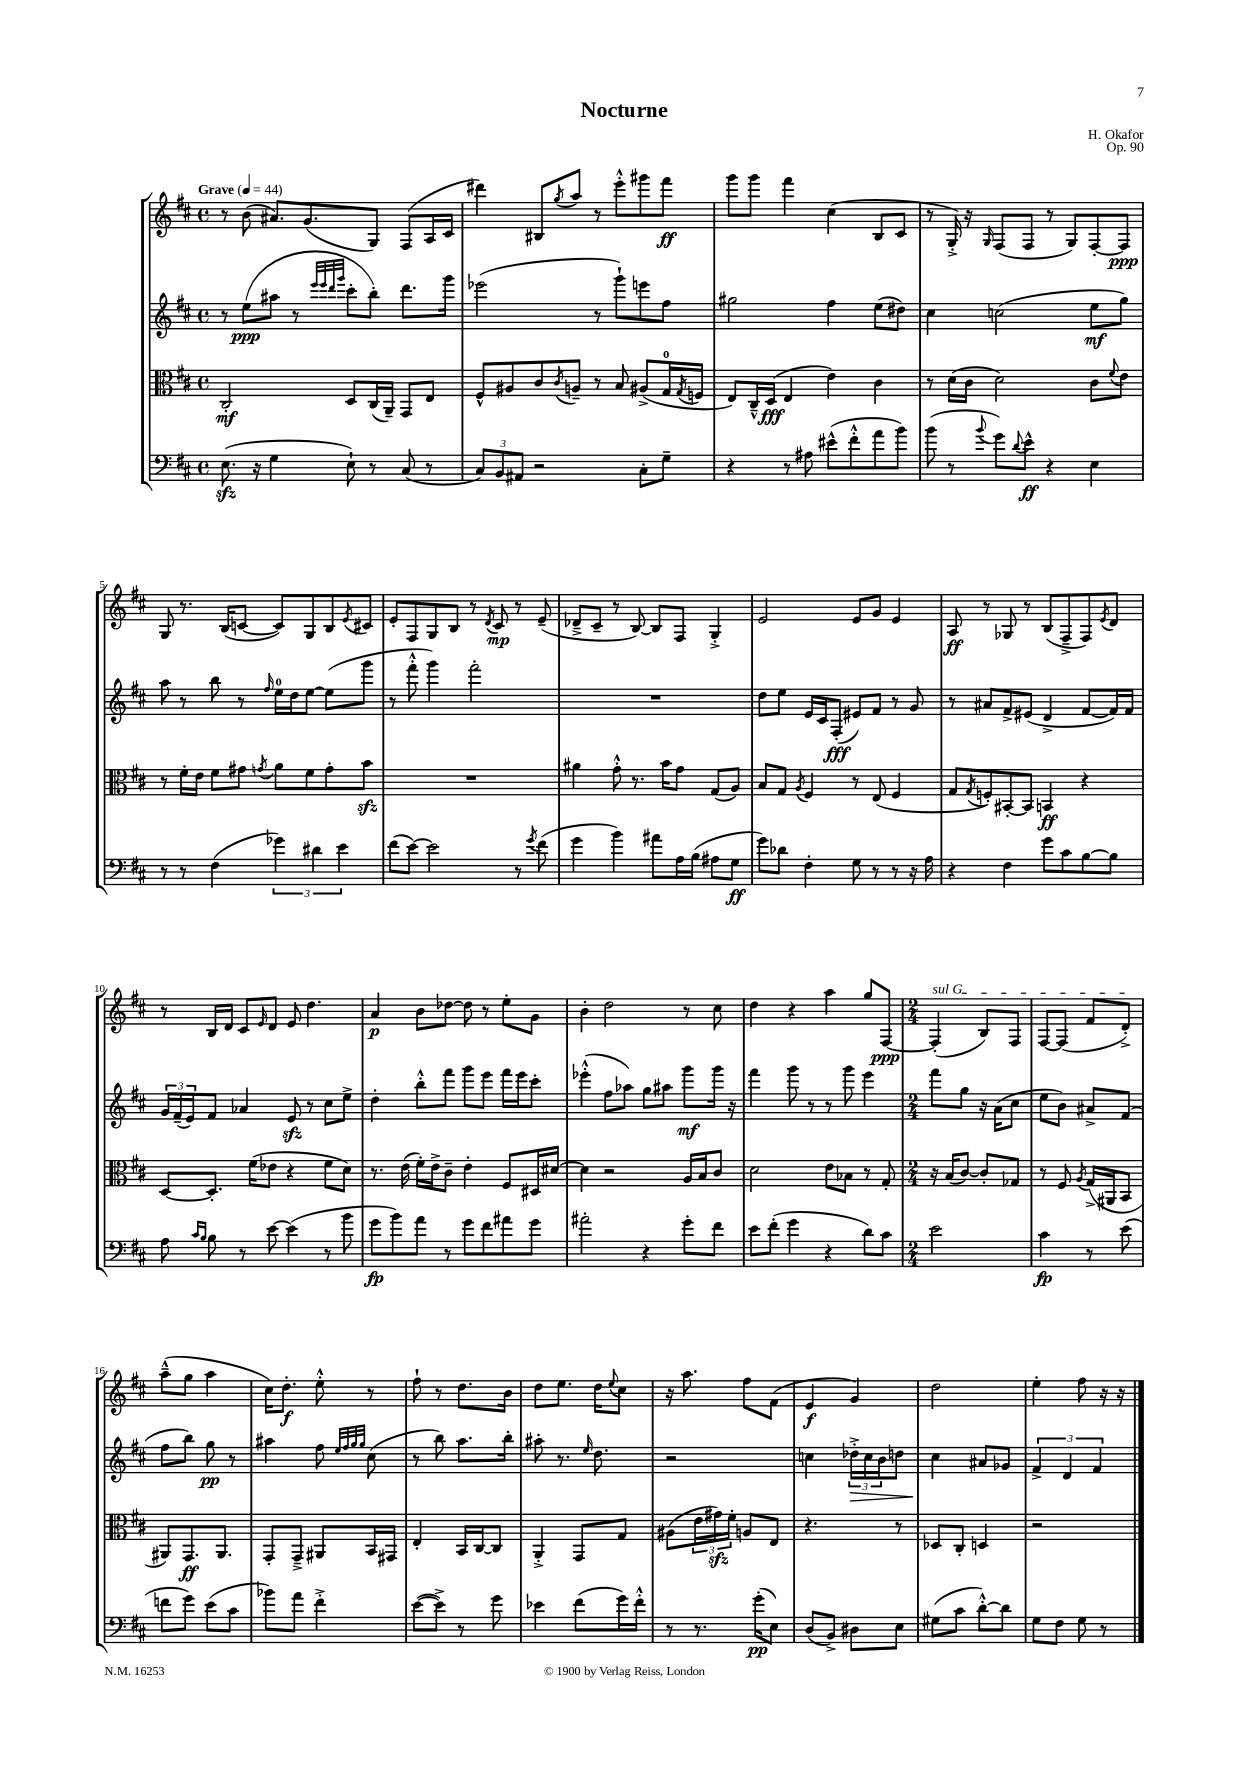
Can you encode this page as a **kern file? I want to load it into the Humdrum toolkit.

**kern	**kern	**kern	**kern
*staff4	*staff3	*staff2	*staff1
*clefF4	*clefC3	*clefG2	*clefG2
*k[f#c#]	*k[f#c#]	*k[f#c#]	*k[f#c#]
*M4/4	*M4/4	*M4/4	*M4/4
*met(c)	*met(c)	*met(c)	*met(c)
*MM44	*MM44	*MM44	*MM44
(8.E	2C#'	8r	8r
.	.	(8ee	(8b
16r	.	.	.
4G	.	8aa#	8.a#)
.	.	8r	.
.	.	.	(8.g
.	.	32qqeee	.
.	.	32qqeee	.
.	.	32qqddd	.
.	.	32qqggg	.
8E`)	8D	8ccc#'	.
8r	(16C#	8bb')	8G)
.	16AA~)	.	.
(8C#	8GG	8.ddd	(8F#
8r	8E	.	16A
.	.	16ggg	16c#
=	=	=	=
12C#)	8F#^^	(2eee-	4ddd#)
12BB	.	.	.
.	8A#	.	.
12AA#	.	.	.
2r	8c#	.	8B#
.	8qc#	.	8qgg
.	8A~	.	8aa
.	8r	8r	8r
.	8B	8ggg`)	8eee'^^
8C#'	(8A#^	8eee	8ggg#
8G~	16G	8ff#	8fff#
.	8qG	.	.
.	16F	.	.
=	=	=	=
4r	8E)	2gg#	8ggg
.	16C#~^^	.	8ggg
.	(16D	.	.
8r	4E	.	4fff#
8A#	.	.	.
(8e#^^	4e)	4ff#	(4cc#
8f#'^^	.	.	.
8a	4c#	(8ee	8B
8b)	.	8dd#)	8c#
=	=	=	=
(8b	8r	4cc#	8r
8r	(16d	.	16G'^)
.	16c#	.	16r
8qqb	.	.	16qqG
8g)	2d)	(2cc	(8F#
8qqd	.	.	.
8e^^	.	.	8F#
4r	.	.	8r
.	.	.	8G)
4E	8c#	8ee	[8F#'
.	8qqf#	.	.
.	8e	8gg)	8F#]
=	=	=	=
8r	8r	8aa	8G
8r	16f#'	8r	8.r
.	16e	.	.
(4F#	8f#	8bb	.
.	.	.	(16B
.	8g#	8r	[8c
.	8qg	16qqff#	.
6g-)	8a	16ee	8c])
.	.	16dd	.
.	8f#	[8ee	8G
6d#	.	.	.
.	8g'	(8ee]	8B
6e	.	.	.
.	.	.	8qe
.	8b	8ggg	8c#
=	=	=	=
(8f#	1r	8r	8e'
[8e)	.	8fff#'^^	8F#
2e]	.	4ggg)	8G
.	.	.	8B
.	.	2fff#'	8r
.	.	.	8qd
.	.	.	8c#
8r	.	.	8r
8qg	.	.	.
(8f#	.	.	(8e~
=	=	=	=
4g	4a#	1r	8d-~^
.	.	.	8c#~
4b)	8g'^^	.	8r
.	8.r	.	[8B)
8a#	.	.	8B]
.	16b	.	.
16A	8g	.	8F#
(16B	.	.	.
8A#	(8G	.	4G'^
8G	8A)	.	.
=	=	=	=
8g)	8B	8dd	2e
8d-	8G	8ee	.
.	8qA	.	.
4F#'	4F#	16e	.
.	.	16c#	.
.	.	(8F#'	.
8G	8r	8e#)	8e
8r	(8E	8f#	8g
8r	4F#	8r	4e
16r	.	8g	.
16A	.	.	.
=	=	=	=
4r	8G	8r	8A
.	8qG	.	.
.	8F')	8a#	8r
4F#	[8BB#'	8f#^	8G-
.	8BB#]	(8e#	8r
8g	4BB	4d^	(8B
8c#	.	.	8F#~^
[8B	4r	[8f#	8F#)
.	.	.	8qe
8B]	.	16f#])	8d
.	.	16f#	.
=	=	=	=
8A	[8D	24g	8r
.	.	(24f#~	.
.	.	24e)	.
16qqc#	.	.	.
16qqB	.	.	.
8B	8.D']	8f#	16B
.	.	.	16d
8r	.	4a-	8c#
.	(16f#	.	.
.	.	.	16qqe
[8e	8e-	.	8d
(4e]	4r	8e	8e
.	.	8r	4.dd
8r	8f#	8cc#	.
8b	8d)	8ee^	.
=	=	=	=
8g	8.r	4dd'	4a
8b)	.	.	.
.	(16e	.	.
8a	16f#')	8bb'^^	8b
.	16e^	.	.
8r	8c#~	8fff#	[8dd-
8g	4e'	8ggg	8dd-]
8f#	.	8eee	8r
8a#	8F#	16fff#	8ee'
.	.	16eee	.
8g	16D#	8ccc#'	8g
.	[16d#	.	.
=	=	=	=
2a#'	4d#]	(4eee-'^^	4b'
.	2r	8ff#	2dd
.	.	8aa-)	.
4r	.	8gg	.
.	.	8aa#	.
8g'	16A	8ggg	8r
.	16B	.	.
8f#	8c#	16ggg	8cc#
.	.	16r	.
=	=	=	=
8e	2d	4fff#	4dd
(8f#'	.	.	.
4g	.	8ggg	4r
.	.	8r	.
4r	8e	8r	4aa
.	8B-	8ggg	.
8d)	8r	4eee	8gg
8c#	8G'	.	[8F#
=	=	=	=
*M2/4	*M2/4	*M2/4	*M2/4
2e	16r	8fff#	(4F#']
.	(16B	.	.
.	[8c#)	8gg	.
.	8c#']	16r	8B)
.	.	(16a	.
.	8G-	8cc#	8F#
=	=	=	=
4c#	8r	8ee	[8F#
.	8F#	8b)	(8F#]
.	8qA	.	.
8r	(16G^	8a#^	8f#
.	16AA#	.	.
(8e	8BB	(8f#	8d'^)
=	=	=	=
8f	8AA#)	8ff#	(8aa~^^
8g)	8.GG	8bb)	8gg
(8e	.	8gg	4aa
.	8.AA#	.	.
8c#	.	8r	.
=	=	=	=
8b-)	8GG'	4aa#	16cc#)
.	.	.	8.dd'
8a	8GG~^	.	.
4f#'^	8AA#	8ff#	8ee'^^
.	.	32qqee	.
.	.	32qqff#	.
.	.	32qqgg	.
.	.	32qqgg	.
.	16BB	(8cc#	8r
.	16GG#	.	.
=	=	=	=
([8e	4E'	8r	8ff#`
8e^])	.	8bb)	8r
8r	16BB	8.aa	8.dd
.	[16C#	.	.
8g	8C#]	.	.
.	.	16bb'	16b
=	=	=	=
4e-	4AA'^	8aa#'	8dd
.	.	8.r	8.ee
(8f#	8GG	.	.
.	.	16qqee	.
.	.	8.dd	16dd
.	.	.	8qqee
16g)	8G	.	8cc#
16f#'^^	.	.	.
=	=	=	=
8r	(8A#	2r	16r
.	.	.	8.aa
8.r	24e	.	.
.	24g#)	.	.
.	24f#'	.	.
.	8A	.	8ff#
(16g'	.	.	.
8E)	8E	.	(8f#
=	=	=	=
(8D	4.r	4cc	4e
8BB^)	.	.	.
8D#	.	24dd-'^	4g)
.	.	24cc	.
.	.	24b	.
8E	8r	8dd	.
=	=	=	=
(8G#	8D-	4cc#	2dd
8c#	8C#'	.	.
[8d'^^)	4D	8a#	.
8d]	.	8g-	.
=	=	=	=
8G	2r	6f#^	4ee'
8F#	.	.	.
.	.	6d	.
8G	.	.	8ff#
.	.	6f#	.
8r	.	.	16r
.	.	.	16r
==	==	==	==
*-	*-	*-	*-
